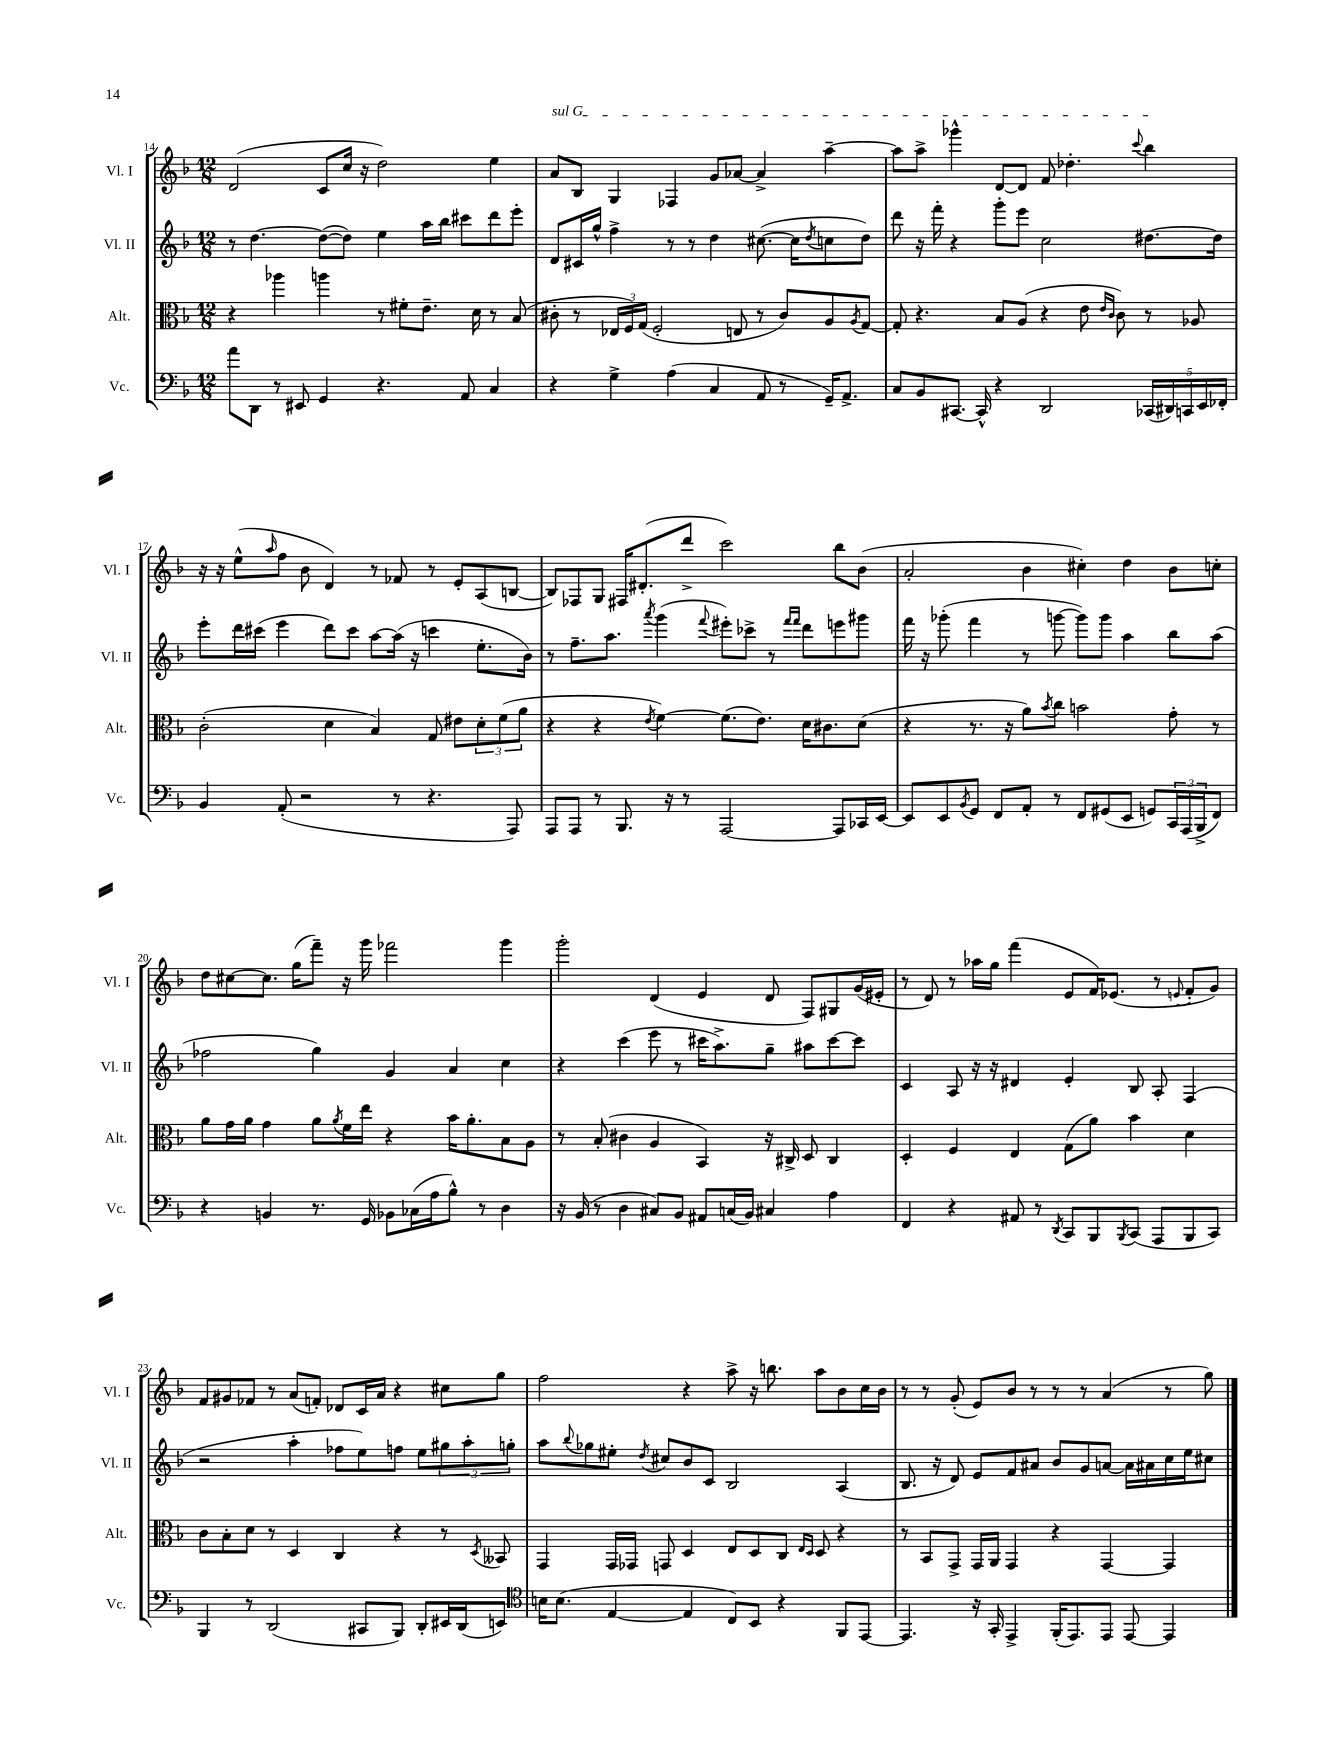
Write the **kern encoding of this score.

**kern	**kern	**kern	**kern
*part4	*part3	*part2	*part1
*staff4	*staff3	*staff2	*staff1
*I"Vc.	*I"Alt.	*I"Vl. II	*I"Vl. I
*I'Vc.	*I'Alt.	*I'Vl. II	*I'Vl. I
*clefF4	*clefC3	*clefG2	*clefG2
*k[b-]	*k[b-]	*k[b-]	*k[b-]
*M12/8	*M12/8	*M12/8	*M12/8
=14	=14	=14	=14
8a\L	4r	8r	(2d/
8DD\J	.	[4.dd\	.
8r	4aa-X\	.	.
8EE#X/	.	.	.
4GG/	4aan\	(8dd\L_	8c/L
.	.	8dd\J])	16cc/Jk
.	.	.	16r
4.r	8r	4ee\	2dd\)
.	8f#X'\L	.	.
.	8.e~\J	16aa\LL	.
.	.	16bb-\JJ	.
8AA/	.	8ccc#X\L	.
.	16d\	.	.
4C/	8r	8ddd\	4ee\
.	(8B-/	8eee'\J	.
=15	=15	=15	=15
!	!	!	!LO:TX:a:i:t=sul G
4r	8c#X'\	8d/L	8a/L
.	8r	16c#X/L	8B-/J
.	.	16gg^^/JJ	.
4G^\	24E-X/LL	4ff^\	4G/
.	24F/)	.	.
.	(24G/JJ	.	.
.	2F'/	.	.
(4A\	.	8r	4F-X/
.	.	8r	.
4C/	.	4dd\	8g/L
.	8En/	.	[8a-X/J
8AA/	8r	([8.cc#X\	4a-^/]
8r	8c#/L)	.	.
.	.	16cc#\KL]	.
.	.	8qdd/	.
16GG~/KL)	8A/	8ccn\	[4aa~\
8.AA^/J	.	.	.
.	8qA/	.	.
.	[8G/J	8dd\J)	.
=16	=16	=16	=16
8C/L	8G'/]	8ddd\	8aa\L]
8BB-/	4.r	16r	8aa^\J
.	.	16fff'\	.
[8.CC#X/J	.	4r	4ggg-X^^\
16CC#^^/]	.	.	.
4r	8B-/L	8ggg'\L	[8d/L
.	(8A/J	8eee\J	8d/J]
2DD/	4r	2cc\	8f/
.	.	.	4.dd-X'\
.	8e\	.	.
.	16qqe/LL	.	.
.	16qqc/JJ	.	.
.	8c\)	.	.
.	.	.	8qqccc/
(20CC-X/LL	8r	[8.dd#X\L	4bb-\
20DD#X/)	.	.	.
20CCn/	.	.	.
.	8A-X/	.	.
20EE/	.	.	.
.	.	16dd#\Jk]	.
20FF-X'/JJ	.	.	.
!!LO:LB:g=z
=17	=17	=17	=17
4BB-/	(2c'\	8eee'\L	16r
.	.	.	16r
.	.	16ddd\L	(8ee^^\L
.	.	(16ccc#X\JJ	.
.	.	.	16qqaa/
(8AA'/	.	4eee\	8ff\J
2r	.	.	8b-\
.	4d\	8ddd\L)	4d/)
.	.	8ccc#\J	.
.	4B-/)	[8aa\L	8r
8r	.	(16aa\Jk]	8f-X/
.	.	16r	.
4.r	8G/	4cccn\	8r
.	8e#X\L	.	8e'/L
.	12d'\	8.ee'\L	(8A/
.	(12f\	.	.
8AAA/)	.	.	[8Bn/J
.	12a\J	.	.
.	.	16b-\Jk)	.
=18	=18	=18	=18
8AAA/L	4r	8r	8B/L])
8AAA/J	.	8.ff~\L	8F-X/
8r	4r	.	8G/J
.	.	8.aa\J	.
8.BBB-/	.	.	16F#X/KL
.	.	.	(8.d#X'/
.	8qe/	8qaaa/	.
.	[4f\)	(4ggg\	.
16r	.	.	.
8r	.	.	8ddd^/J
.	.	8qqfff/	.
[2AAA/	(8.f\L]	8eee#X'\L)	2ccc\)
.	.	8ccc-X^\J	.
.	8.e\J)	.	.
.	.	8r	.
.	.	16qqfff/LL	.
.	.	16qqfff/JJ	.
.	16d\KL	8ddd\L	.
.	8.c#X\	.	.
8AAA/L]	.	8eeen\	8bb-\L
16CC-X/L	(8d\J	8ggg#X\J	(8b-\J
[16EE/JJ	.	.	.
=19	=19	=19	=19
8EE/L]	4r	16fff\	2a'/
.	.	16r	.
8EE/	.	(8ggg-X'\	.
8qBB-/	.	.	.
8GG/J	8.r	4fff\	.
8FF/L	.	.	.
.	16r	.	.
8AA'/J	8a\L)	8r	4b-\
.	8qb-/	.	.
8r	8cc\J	[8gggn\	.
8FF/L	2bn\	8ggg\L])	4cc#X'\)
(8GG#X/	.	8ggg\J	.
8EE/J	.	4aa\	4dd\
8GGn/L)	.	.	.
24CC/L	8g'\	8bb-\L	8b-\L
(24AAA/	.	.	.
24BBB-^/J	.	.	.
8FF/J)	8r	(8aa\J	8ccn'\J
!!LO:LB:g=z
=20	=20	=20	=20
4r	8a\L	2ff-X\	8dd\L
.	16g\L	.	[8cc#X\
.	16a\JJ	.	.
4BBn/	4g\	.	8.cc#\J]
.	.	.	(16gg\KL
8.r	8a\L	4gg\)	8fff~\J)
.	8qa/	.	.
.	16f\L	.	16r
16GG/	16ee\JJ	.	16ggg\
8BB-X\L	4r	4g/	2fff-X\
(16C-X\L	.	.	.
16A\J	.	.	.
8B-^^\J)	16b-\KL	4a/	.
.	8.a'\	.	.
8r	.	.	.
4D\	8B-\	4cc\	4ggg\
.	8A\J	.	.
=21	=21	=21	=21
16r	8r	4r	2ggg'\
(16BB-/	.	.	.
8r	(8B-'/	.	.
4D\	4c#X\	(4ccc\	.
8C#X/L)	4A/	8eee\	(4d/
8BB-/J	.	8r	.
8AA#X/L	4BB-/)	16ccc#X\KL	4e/
.	.	8.aa^\)	.
(16Cn/L	.	.	.
16BB-/JJ)	.	.	.
4C#X/	16r	8gg~\J	8d/
.	16C#X^/	.	.
.	8D/	8aa#X\L	8F/L)
4A\	4C#/	[8ccc#\	8G#X/
.	.	8ccc#\J]	(16g/L
.	.	.	16e#X'/JJ
=22	=22	=22	=22
4FF/	4D'/	4c/	8r
.	.	.	8d/)
4r	4F/	8A/	8r
.	.	16r	16aa-X\LL
.	.	16r	16gg\JJ
8AA#X/	4E/	4d#X/	(4fff\
8r	.	.	.
8qDD/	.	.	.
8CC/L	(8G\L	4e'/	8e/L
8BBB-/	8a\J)	.	16f/K)
.	.	.	(8.e-X/J
8qBBB-/	.	.	.
(8CC/J	4b-\	8B-/	.
8AAA/L	.	8A'/	8r
.	.	.	8qqen/
8BBB-/	4d\	(4F/	8f'/L
8CC/J)	.	.	8g/J)
!!LO:LB:g=z
=23	=23	=23	=23
4BBB-/	8c\L	2r	8f/L
.	8B-'\	.	8g#X/
8r	8d\J	.	8f-X/J
(2DD/	8r	.	8r
.	4D/	4aa'\	(8a/L
.	.	.	8fn'/J)
.	4C/	8ff-X\L	8d-X/L
8CC#X/L	.	8ee\)	16c/L
.	.	.	16a/JJ
8BBB-/J)	4r	8ffn\J	4r
8DD'/L	.	8ee\L	.
16EE#X/L	8r	12gg#X\	8cc#X\L
(16DD/J	.	.	.
.	.	12aa'\	.
.	8qD/	.	.
8EEn/J)	8BB--X/	.	8gg\J
.	.	12ggn'\J	.
=24	=24	=24	=24
*clefC4	*	*	*
16Bn\KL	4GG/	8aa\L	2ff\
(8.B\J	.	.	.
.	.	8qqbb-/	.
.	.	8gg-X\	.
[4E/	16GG/LL	8ee#X'\J	.
.	16GG-X/JJ	.	.
.	.	8qdd/	.
.	8GGn/	8cc#X/L	.
4E/]	4D/	8b-/	4r
.	.	8c/J	.
8C/L)	8E/L	2B-/	8aa^\
8BB-/J	8D/	.	16r
.	.	.	8.bbn\
4r	8C/J	.	.
.	16qqE/LL	.	.
.	16qqD/JJ	.	.
.	8D/	.	8aa\L
8FF/L	4r	(4A/	8b-\
[8EE/J	.	.	16cc\L
.	.	.	16b-\JJ
=25	=25	=25	=25
4.EE/]	8r	8.B-/	8r
.	8BB-/L	.	8r
.	.	16r	.
.	8GG^/J	8d/)	(8g'/
16r	16GG/LL	8e/L	8e/L)
16GG'/	16AA/JJ	.	.
4EE^/	4GG/	8f/	8b-/J
.	.	8a#X/J	8r
(16FF'/KL	4r	8b-/L	8r
8.EE/)	.	.	.
.	.	8g/	8r
8EE/J	[4GG/	[8an/J	(4a/
[8EE/	.	16a\LL]	.
.	.	16a#X\	.
4EE/]	4GG/]	16cc\	8r
.	.	16ee\J	.
.	.	8cc#X\J	8gg\)
==	==	==	==
*-	*-	*-	*-
